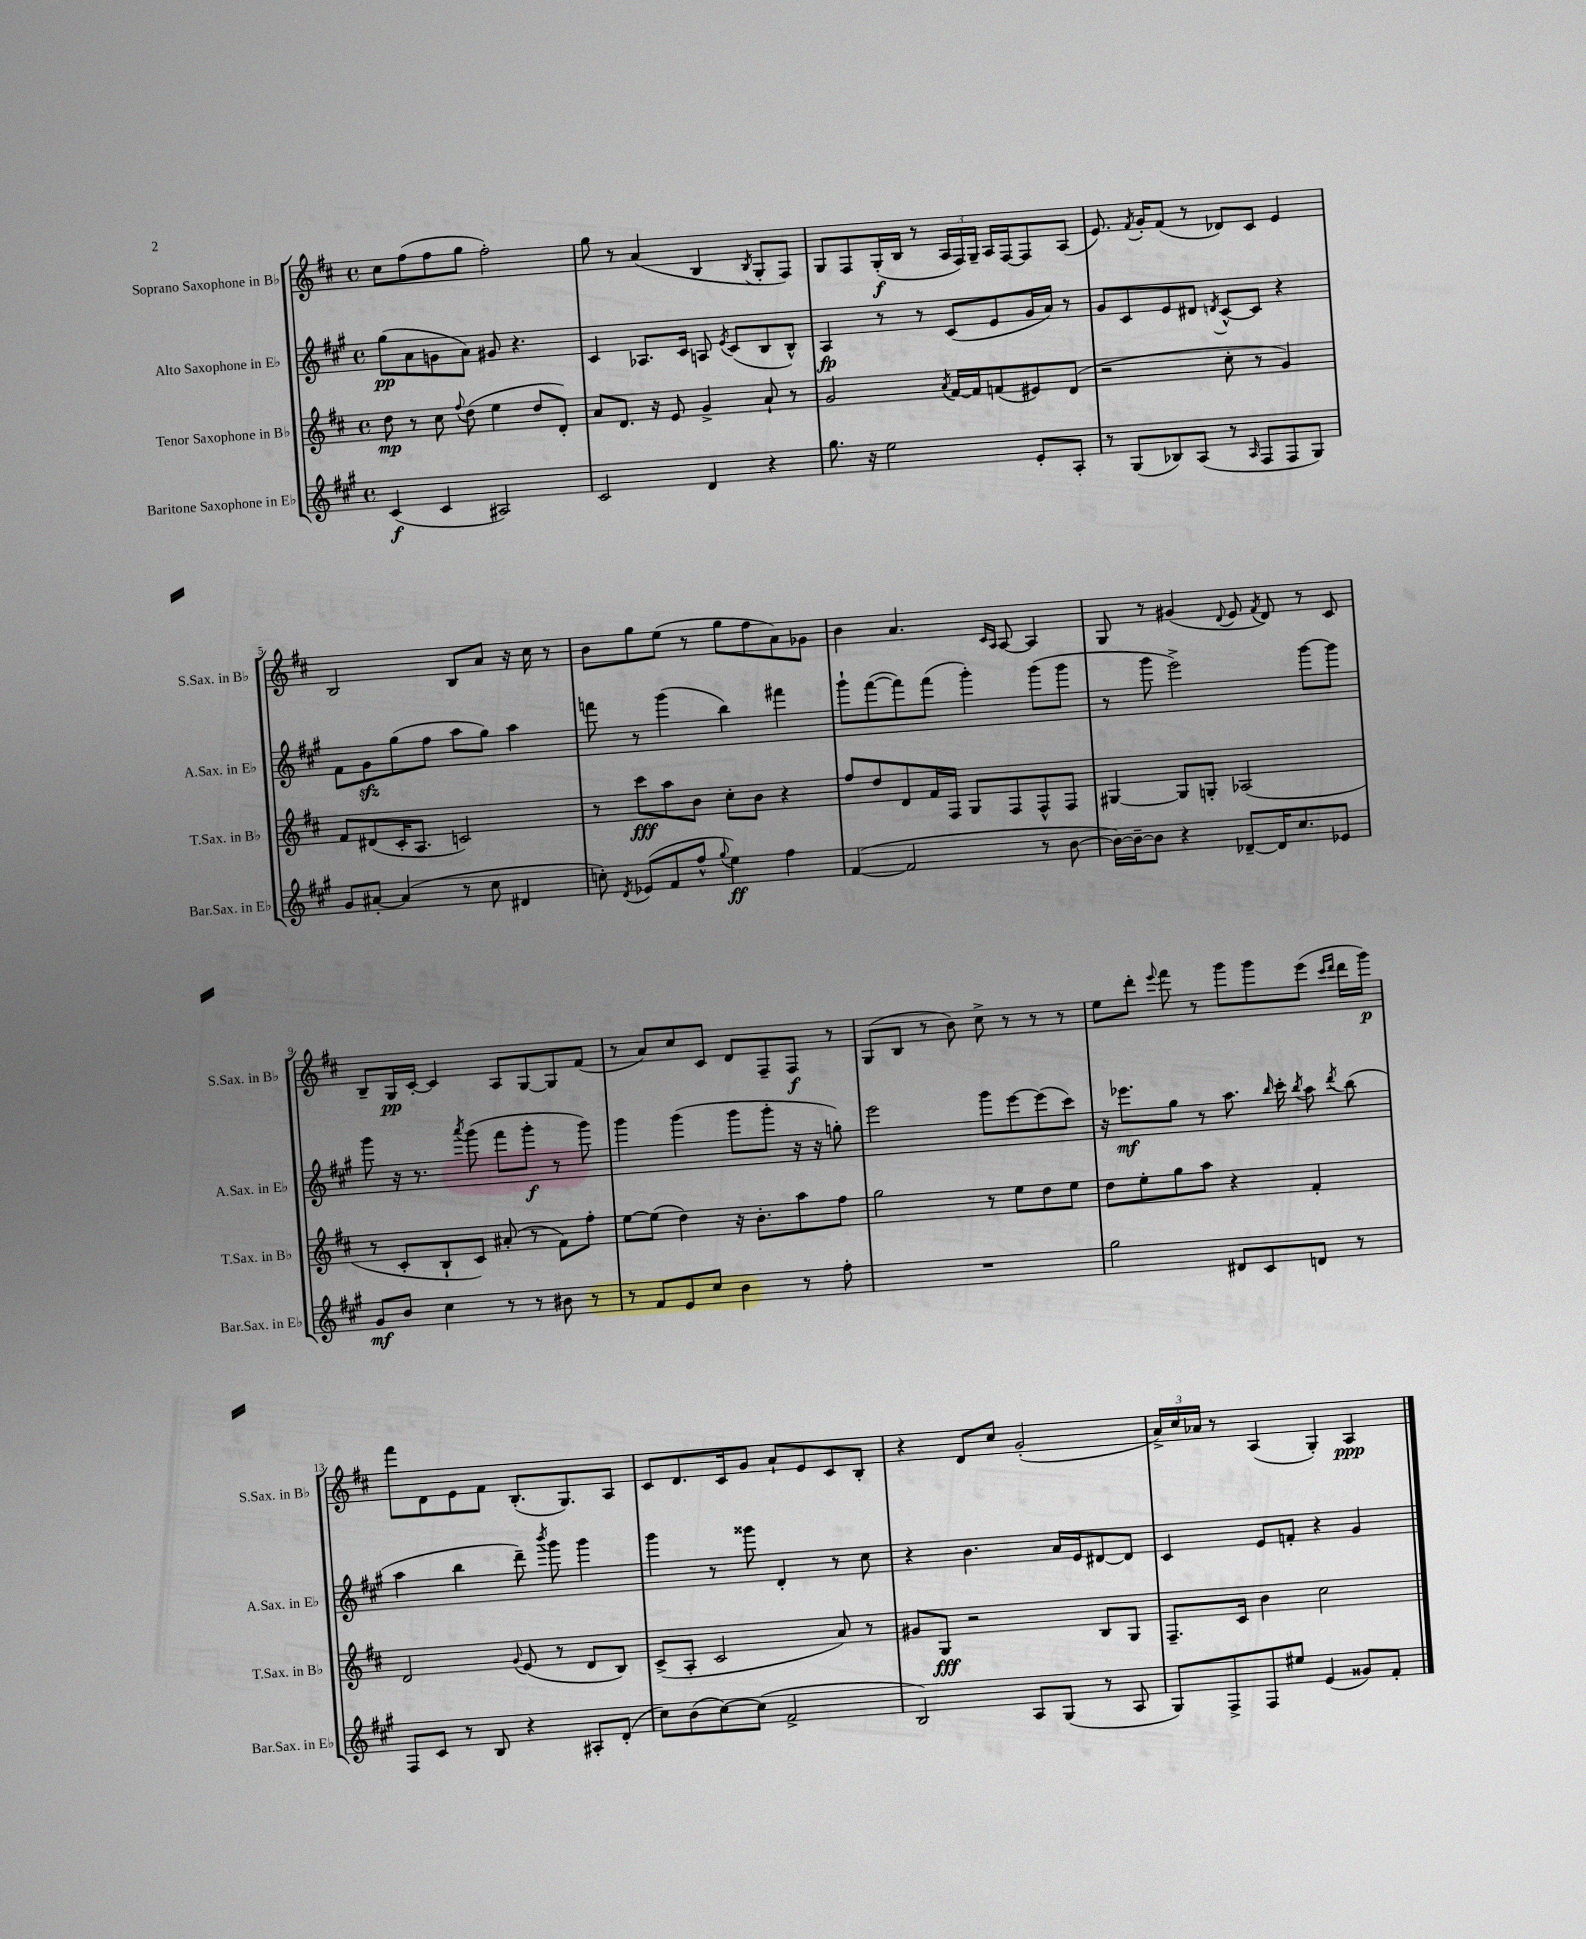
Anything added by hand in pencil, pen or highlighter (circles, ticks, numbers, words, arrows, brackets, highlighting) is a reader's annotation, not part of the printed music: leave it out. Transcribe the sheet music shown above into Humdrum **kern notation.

**kern	**kern	**kern	**kern
*staff4	*staff3	*staff2	*staff1
*clefG2	*clefG2	*clefG2	*clefG2
*k[f#c#g#]	*k[f#c#]	*k[f#c#g#]	*k[f#c#]
*M4/4	*M4/4	*M4/4	*M4/4
*met(c)	*met(c)	*met(c)	*met(c)
(4c#	8dd	(8gg#	8cc#
.	8r	8a	(8ff#
4c#	8cc#	8g	8ff#
.	8qqff#	.	.
.	(8dd	8a)	8gg
2A#)	4ee	8g#	2ff#')
.	.	4.r	.
.	8dd	.	.
.	8d')	.	.
=	=	=	=
2c#	8a	4c#	8gg
.	8.d	.	8r
.	.	8.A-	(4a
.	16r	.	.
.	8e	.	.
.	.	16c#	.
4d	4g^	8A	4B
.	.	8qe	.
.	.	(8c#	.
.	.	.	8qB
4r	8a`	8B	8G'
.	8r	8B^^)	8F#)
=	=	=	=
8.gg#	2g	4A	8G
.	.	.	8F#
16r	.	.	.
2ee	.	8r	(16G'
.	.	.	16B
.	.	8r	8r
.	8qa	.	.
.	[16f#	(8c#	24A
.	.	.	24F#)
.	16f#]	.	.
.	.	.	24G~
.	(8f	8e	16A
.	.	.	[16F#
8e'	8e#)	16g#	8F#]
.	.	16a)	.
8A'	(8d	8r	(8A
=	=	=	=
8r	2r	8g#	8.e)
(8G#	.	8c#	.
.	.	.	8qf#
.	.	.	16g'
8B-)	.	8e	(8f#
(8A	.	8d#	8r
.	.	8qd	.
8r	8cc#'	[8c#^^	8d-)
16qqA	.	.	.
8F#	8r	8c#]	8c#
8F#	4g)	4r	4e
8G#)	.	.	.
=	=	=	=
8g#	8f#	8f#	2B
[8a#'	(8d#	8g#	.
(4a#]	16c#'	(8gg#	.
.	8.A	.	.
.	.	8ff#	.
8r	2c)	8aa	8B
8cc#	.	8gg#)	8a
4d#	.	4aa	16r
.	.	.	16cc#
.	.	.	8r
=	=	=	=
8cc')	8r	8fff	8b
8qd	.	.	.
(8e-	8ccc#	8r	8gg
8f#	8aa	(4ggg#	(8ee
8ff#^^	8b	.	8r
8qqgg#	.	.	.
4ee)	8cc#'	4bb)	8gg
.	8b	.	8ff#
4ff#	4r	4fff#	8a)
.	.	.	8g-
=	=	=	=
([4f#	8ff#	8ggg#`	4b
.	8dd	([8fff#	.
2f#]	8d	8fff#])	4.a
.	16f#	(8fff#	.
.	16F#	.	.
.	8G	4ggg#')	.
.	.	.	16qqc#
.	.	.	16qqA
.	8F#	.	[8A
8r	8F#^^	(8ggg#	4A]
[8b	8F#	8ggg#	.
=	=	=	=
16b_)	[4G#	8r	8G
16b~_	.	.	.
8b]	.	8ggg#	8r
4r	8G#]	2eee^)	(4g#
.	8G'	.	.
.	.	.	8qqd
[8d-~	(2A-	.	8e
.	.	.	8qf#
16d-]	.	.	8d)
8.cc#	.	.	.
.	.	[8ggg#	8r
8e-	.	8ggg#]	8c#
=	=	=	=
8g#	8r	8ggg#	8B~
8b	8c#'	16r	16G
.	.	8.r	[16c#'
4cc#	8B`	.	4c#]
.	.	8qaaa	.
.	8c#)	(8ggg#	.
8r	(8a#'	8fff#	8A
8r	8r	8ggg#'	[8G
8b#	8f#)	8r	8G]
8r	8ff#'	8ggg#)	(8f#
=	=	=	=
8r	[8ee	4ggg#	8r
8f#	(8ee]	.	8a)
8e	4dd)	(4ggg#	8cc#
8cc#	.	.	8c#
4b	16r	8ggg#	8d
.	8.b'	.	.
.	.	8ggg#'	8F#~
8r	8aa	16r	8F#
.	.	16r	.
8ff#'	8ff#	8gg')	8r
=	=	=	=
1r	2gg	2eee	(8G
.	.	.	8B
.	.	.	8r
.	.	.	8b)
.	8r	8ggg#	8cc#^
.	8ee	[8eee	8r
.	8dd	(8eee]	8r
.	8ee	8ccc#)	8r
=	=	=	=
2gg#	8dd	16r	8ee
.	.	8.eee-	.
.	8ee'	.	8ddd'
.	.	.	8qqeee
.	8gg	8gg#	8fff#
.	8aa	8r	8r
8d#	4r	8.aa	8ggg
8c#	.	.	8ggg
.	.	16qqbb	.
.	.	16ccc#'	.
.	.	8qbb	.
8d	4f#'	8aa	(8eee
.	.	.	16qqccc#
.	.	8qddd	16qqddd
8r	.	(8bb	16ddd
.	.	.	16ggg)
=	=	=	=
8F#	2d	4aa	8fff#
8c#	.	.	8d
8r	.	4bb	8e
8B	.	.	8f#
.	8qqg	.	.
4r	(8e	8ddd~)	(8.B'
.	.	8qbbb	.
.	8r	8ggg#	.
.	.	.	8.G)
8A#'	8d	4ggg#	.
(8d'	8B)	.	8A
=	=	=	=
8cc#)	(8c#^	4ggg#	8c#
(8b	8A'	.	8.d
[8cc#)	2c#	8r	.
.	.	.	16c#
(8cc#]	.	8ggg##	8g
2f#^	.	4d'	8a`
.	.	.	8e
.	8a)	8r	8c#
.	8r	8cc#	8B'
=	=	=	=
2B)	8g#	4r	4r
.	8G	.	.
.	2r	4.b	8d
.	.	.	8cc#
8A	.	.	(2g'
(8G#	.	16a	.
.	.	16e	.
8r	8B	[8d#	.
8A	8G	8d#]	.
=	=	=	=
8G#)	8.F#~	4c#	24a^)
.	.	.	24cc#
.	.	.	24a-
8F#^	.	.	8r
.	16c#	.	.
8F#	4b	8e	(4A
8ee#	.	8f'	.
(4e	2cc#	4r	4G')
8g##)	.	4g#	4A
8f#'	.	.	.
==	==	==	==
*-	*-	*-	*-
